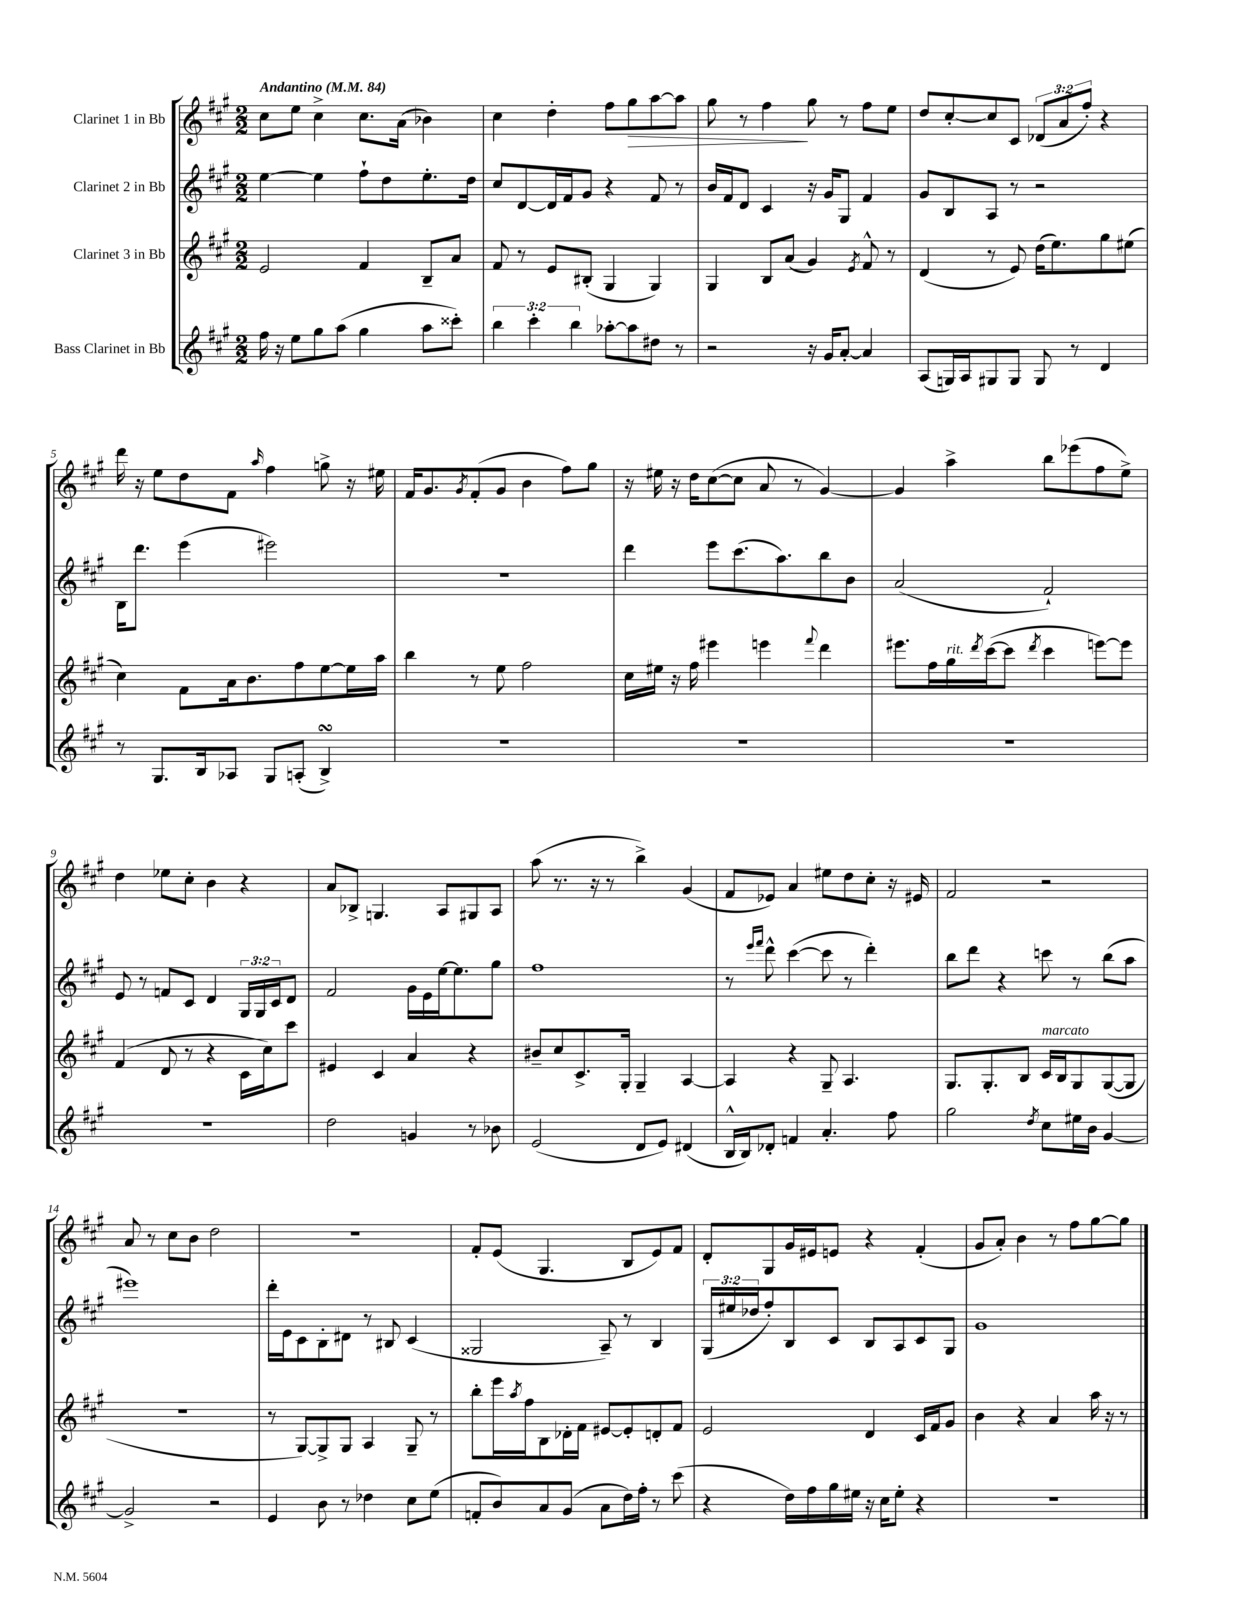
<<
\new StaffGroup <<
\new Staff = "s0" \with { instrumentName = "Clarinet 1 in Bb" } {
    \clef treble \key a \major \numericTimeSignature \time 2/2 \override Staff.TupletNumber.text = #tuplet-number::calc-fraction-text \tempo "Andantino" 4 = 84
    cis''8 e''8 cis''4-> cis''8. a'16( bes'4) |
    cis''4 d''4-. fis''8 gis''8\> a''8~ a''8 |
    gis''8 r8 fis''4\! gis''8 r8 fis''8 e''8 |
    d''8 cis''8~-. cis''8 cis'8 \tuplet 3/2 { des'8( a'8 fis''8-.) } r4 |
    d'''16 r16 e''8 d''8 fis'8 \grace { a''16 } fis''4 g''8-> r16 eis''16 |
    fis'16 gis'8. \acciaccatura { gis'8 } fis'8-.( gis'8 b'4 fis''8) gis''8 |
    r16 eis''16 r16 d''16 cis''8~( cis''8 a'8 r8 gis'4~) |
    gis'4 a''4-> b''8 ees'''8( fis''8 e''8->) |
    d''4 ees''8 cis''8-. b'4 r4 |
    a'8 bes8-> g4. a8 gis8 a8 |
    a''8( r8. r16 r8 b''4->) gis'4( |
    fis'8 ees'8) a'4 eis''8 d''8 cis''8-. r16 eis'16 |
    fis'2 r2 |
    a'8 r8 cis''8 b'8 d''2 |
    R1 |
    fis'8-. e'8( gis4. b8 e'8) fis'8 |
    d'8-. gis8 gis'16 eis'16 e'8 r4 fis'4-.( |
    gis'8 a'8-.) b'4 r8 fis''8 gis''8~ gis''8 \bar "|." |
}
\new Staff = "s1" \with { instrumentName = "Clarinet 2 in Bb" } {
    \clef treble \key a \major \numericTimeSignature \time 2/2 \override Staff.TupletNumber.text = #tuplet-number::calc-fraction-text
    e''4~ e''4 fis''8-! d''8 e''8.-. d''16 |
    cis''8 d'8~ d'16 fis'16 gis'8 r4 fis'8 r8 |
    b'16 fis'16 d'8 cis'4 r16 gis'16 gis8 fis'4 |
    gis'8 b8 a8 r8 r2 |
    b16 d'''8. e'''4( eis'''2) |
    r1 |
    d'''4 e'''8 cis'''8.( a''8.) b''8 b'8 |
    a'2( fis'2-!) |
    e'8 r8 f'8 cis'8 d'4 \tuplet 3/2 { gis16 gis16 cis'16 } d'8 |
    fis'2 gis'16 e'16 e''16~ e''8. gis''8 |
    fis''1 |
    r8 \grace { e'''16 fis'''16 } d'''8-^ cis'''4~( cis'''8 r8 d'''4-.) |
    b''8 d'''8 r4 c'''8 r8 b''8( a''8 |
    eis'''1) |
    d'''16-. e'16 cis'8 b8-. dis'8 r8 bis8 cis'4( |
    gisis2 a8--) r8 b4 |
    \tuplet 3/2 { gis16( eis''16 des''16 } fis''8-.) b8 cis'8 b8 a8 cis'8 gis8 |
    gis'1 \bar "|." |
}
\new Staff = "s2" \with { instrumentName = "Clarinet 3 in Bb" } {
    \clef treble \key a \major \numericTimeSignature \time 2/2
    e'2 fis'4 b8-- a'8 |
    fis'8 r8 e'8 bis8-.( gis4 gis4) |
    gis4 b8 a'8( gis'4) \acciaccatura { e'8 } fis'8-^ r8 |
    d'4( r8 e'8) d''16( e''8.) gis''8 eis''8( |
    cis''4) fis'8 a'16 b'8. fis''8 e''8~ e''16 a''16 |
    b''4 r8 e''8 fis''2 |
    cis''16 eis''16 r16 fis''16 eis'''4 e'''4 \appoggiatura { fis'''8 } d'''4 |
    eis'''8. fis''16 gis''16^\markup { \italic "rit." } \acciaccatura { d'''8 } cis'''16~( cis'''8 \acciaccatura { d'''8 } cis'''4 e'''8~) e'''8 |
    fis'4( d'8 r8 r4 cis'16 cis''16) cis'''8 |
    eis'4 cis'4 a'4 r4 |
    bis'8-- cis''8 cis'8.-> gis16-. gis4-- a4~ |
    a4 r4 gis8-- a4. |
    gis8. gis8.-. b8 cis'16^\markup { \italic "marcato" } b16 gis8 gis8~( gis8 |
    R1 |
    r8 gis8~) gis8-> gis8 a4 gis8-- r8 |
    b''8-. e'''16 \acciaccatura { a''8 } fis''16 b8 des'16-. fis'16 eis'8~ eis'8-. d'8-. fis'8 |
    e'2 d'4 cis'16 fis'16 gis'8 |
    b'4 r4 a'4 a''16 r16 r8 \bar "|." |
}
\new Staff = "s3" \with { instrumentName = "Bass Clarinet in Bb" } {
    \clef treble \key a \major \numericTimeSignature \time 2/2 \override Staff.TupletNumber.text = #tuplet-number::calc-fraction-text
    fis''16 r16 e''8 gis''8 a''8( gis''4 a''8 cisis'''8-.) |
    \tuplet 3/2 { b''4 cis'''4-. b''4 } aes''8~-. aes''8 dis''8 r8 |
    r2 r16 gis'16 a'8~-. a'4 |
    a8( g16) a16 gis8 gis8 gis8 r8 d'4 |
    r8 gis8. b16 aes8 gis8 a8-.( b4->\turn) |
    R1 |
    R1 |
    R1 |
    R1 |
    d''2 g'4 r8 bes'8 |
    e'2( d'8 e'8) dis'4( |
    b16-^ b16) des'8-. f'4 a'4.-. fis''8 |
    gis''2 \acciaccatura { d''8 } cis''8 eis''16 b'16 gis'4~ |
    gis'2-> r2 |
    e'4 b'8 r8 des''4 cis''8 e''8( |
    f'8-. b'8) a'8 gis'8( a'8 d''16) fis''16-. r8 cis'''8( |
    r4 d''16) fis''16 gis''16 eis''16 r16 cis''16 eis''8-. r4 |
    R1 \bar "|." |
}
>>
>>
